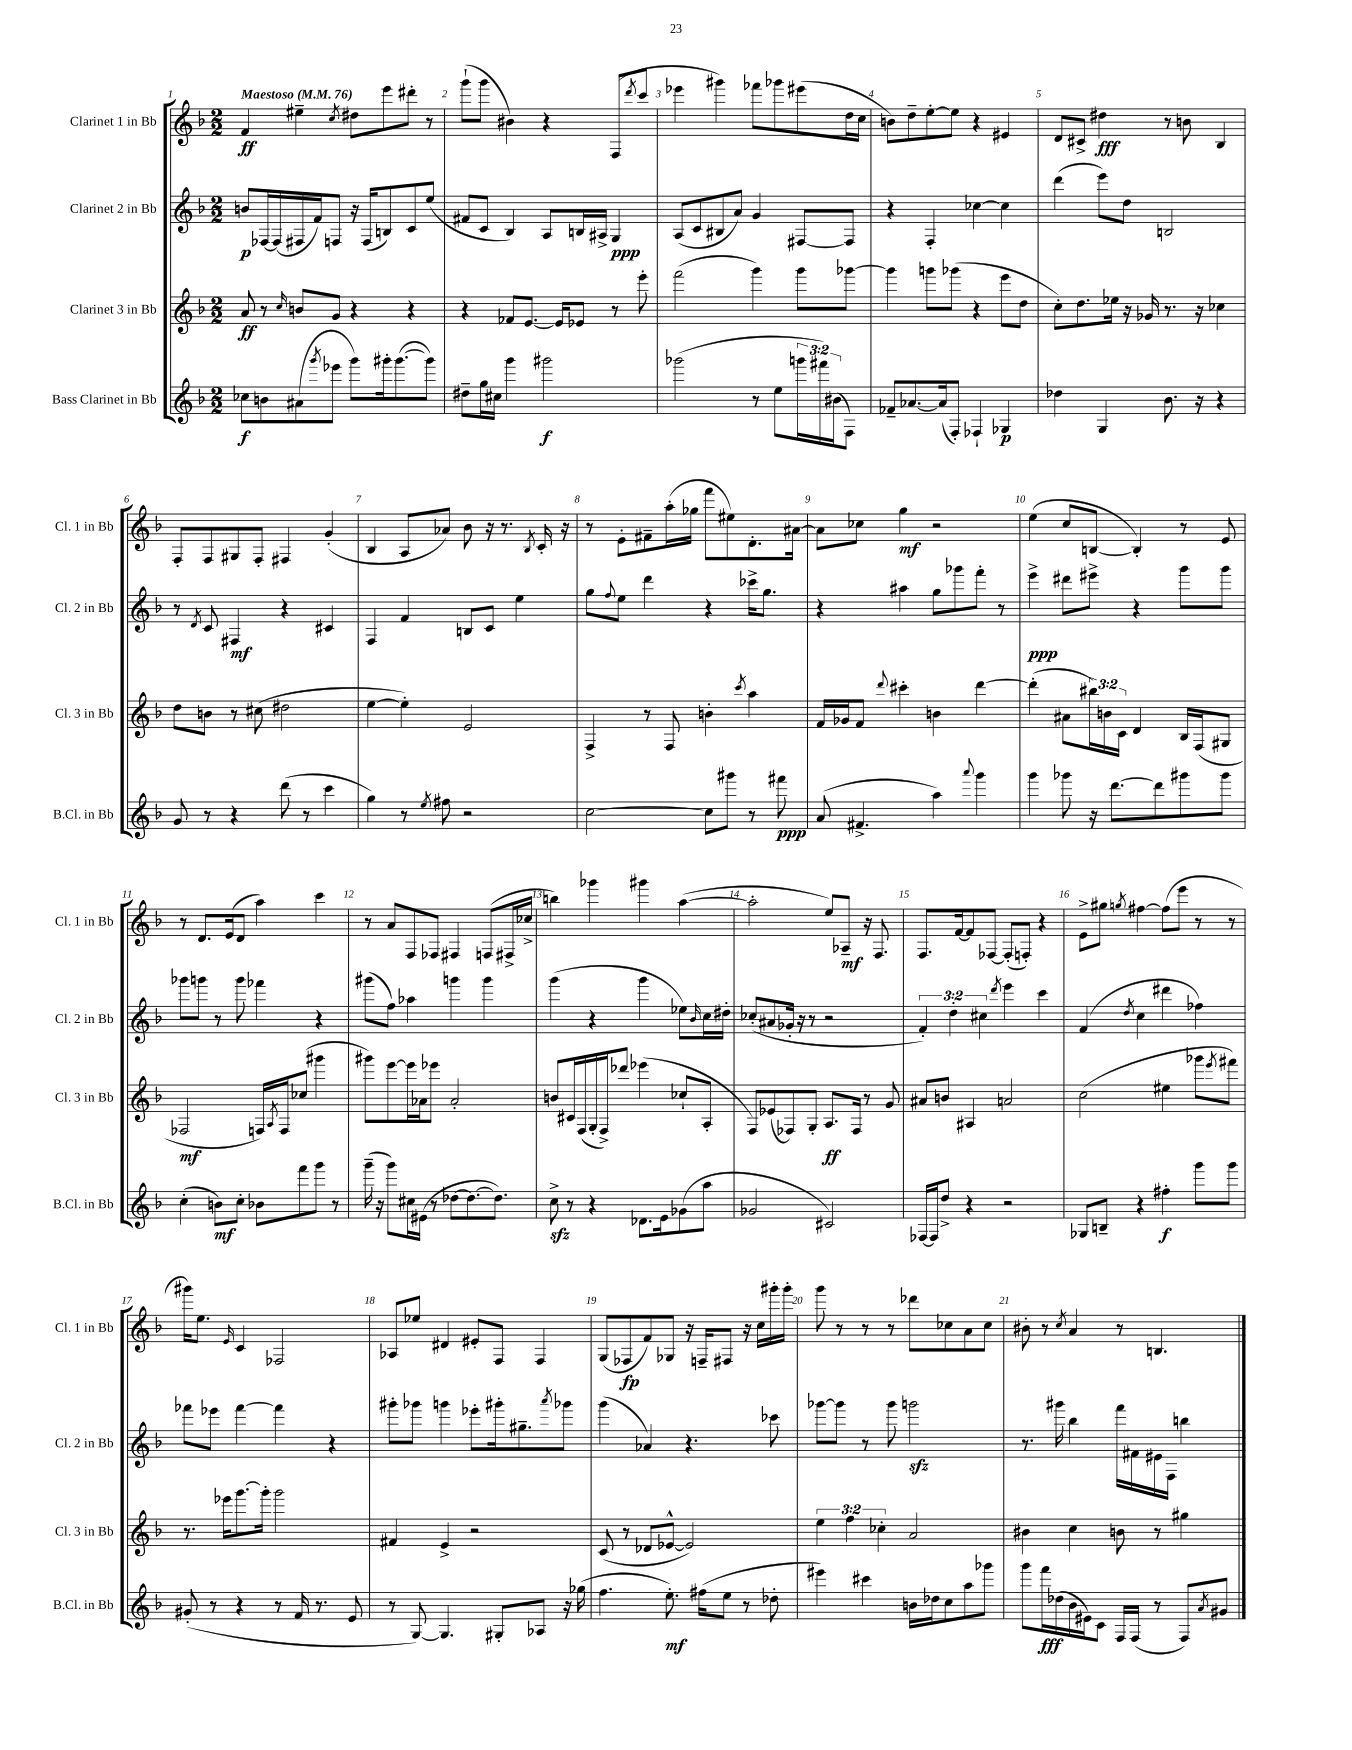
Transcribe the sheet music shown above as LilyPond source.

<<
\new StaffGroup <<
\new Staff = "s0" \with { instrumentName = "Clarinet 1 in Bb" shortInstrumentName = "Cl. 1 in Bb" } {
    \clef treble \key f \major \numericTimeSignature \time 2/2 \tempo "Maestoso" 4 = 76
    f'4\ff eis''4-- \acciaccatura { c''8 } dis''8 e'''8 dis'''8-. r8 |
    g'''8-!( g'''8 bis'4) r4 f8( \acciaccatura { d'''8 } c'''8 |
    ees'''4 gis'''4) fes'''8 ges'''8 eis'''8( d''16 c''16 |
    b'8) d''8-- e''8~-. e''8 r4 eis'4 |
    d'8 cis'8-> dis''4\fff r8 b'8 bes4 |
    f8-. f8 gis8 f8-. fis4 g'4-.( |
    bes4 a8 aes'8) bes'8 r16 r8. \acciaccatura { bes8 } c'16-. r16 |
    r8 e'8-. fis'8-- a''16-.( ges''16 f'''8 eis''8) d'8.-. ais'16~ |
    ais'8 ces''8 g''4\mf r2 |
    e''4( c''8 b8~ b4-.) r8 e'8 |
    r8 d'8. e'16( d'8 a''4) c'''4 |
    r8 a'8 f8 fes8 fis4 f8( fis16-> ces''16-> |
    b''4) ges'''4 gis'''4 a''4~( |
    a''2-. e''8) aes8--\mf r16 f8. |
    f8. f'16~ f'8 fes8~ fes8-.( f8-.) r4 |
    e'8-> gis''8 \acciaccatura { g''8 } fis''4~ fis''8( e'''8 r8 r8 |
    gis'''16) e''8. \grace { e'16 } c'4 fes2 |
    aes8 ees''8 dis'4 eis'8-. f8 f4 |
    g8( fes8\fp f'8) ges8 r16 f16-- fis8 r16 c''16 gis'''16-. gis'''16-. |
    g'''8 r8 r8 r8 des'''8 ces''8 a'8 ces''8 |
    bis'8-. r8 \acciaccatura { c''8 } a'4 r8 b4. \bar "|." |
}
\new Staff = "s1" \with { instrumentName = "Clarinet 2 in Bb" shortInstrumentName = "Cl. 2 in Bb" } {
    \clef treble \key f \major \numericTimeSignature \time 2/2 \override Staff.TupletNumber.text = #tuplet-number::calc-fraction-text
    b'8\p fes16~ fes16( fis16 f'16) f8 r16 f16( b8) c'8 e''8( |
    fis'8 c'8 bes4) a8 b16 ais16-> g4\ppp |
    a8( c'8 bis8 a'8) g'4 fis8~ fis8 |
    r4 f4-. ces''4~ ces''4 |
    d'''4( e'''8) d''8 b2 |
    r8 \acciaccatura { d'8 } c'8 fis4\mf r4 cis'4 |
    f4 f'4 b8 c'8 e''4 |
    g''8 \appoggiatura { f''8 } e''8 d'''4 r4 ces'''16-> g''8. |
    r4 ais''4 g''8 ges'''8 f'''8-. r8 |
    e'''4->\ppp dis'''8 eis'''8-> r4 g'''8 g'''8 |
    ges'''8 g'''8 r8 g'''8 fes'''4 r4 |
    gis'''8( f''8) aes''4 g'''4 g'''4 |
    g'''4( r4 g'''4 ees''8) \grace { bes'16 } c''16 dis''16-. |
    ces''8-.( ais'8 ges'16-. r16 r8 r2 |
    \tuplet 3/2 { f'4-.) d''4-. cis''4 } \acciaccatura { d'''8 } e'''4 c'''4 |
    f'4( \acciaccatura { d''8 } c''4 dis'''4 fes''4) |
    fes'''8 ees'''8 fes'''4~ fes'''4 r4 |
    gis'''8-. ges'''8 g'''4 ees'''8-. gis'''16-. gis''8.-- \acciaccatura { a'''8 } ges'''8 |
    g'''4( aes'4) r4. ces'''8 |
    ges'''8~ ges'''8 r8 ges'''8 g'''2\sfz |
    r8. gis'''16 bes''4 f'''16 fis'16 eis'16 f16 b''4 \bar "|." |
}
\new Staff = "s2" \with { instrumentName = "Clarinet 3 in Bb" shortInstrumentName = "Cl. 3 in Bb" } {
    \clef treble \key f \major \numericTimeSignature \time 2/2 \override Staff.TupletNumber.text = #tuplet-number::calc-fraction-text
    a'8\ff r8 \grace { c''16 } b'8 g'8 r4 r4 |
    r4 fes'8 e'8.~ e'16 ees'8 r8 e'''8-. |
    f'''2( g'''4) g'''8 ges'''8~ |
    ges'''4 g'''8 ges'''8( r4 e'''8 d''8 |
    c''8-.) d''8. ees''16 r16 ges'16 r8. r16 ces''4 |
    d''8 b'8 r8 cis''8( dis''2 |
    e''4~ e''4-.) e'2 |
    f4-> r8 f8 b'4-. \acciaccatura { c'''8 } a''4 |
    f'16 ges'16 f'8 \appoggiatura { d'''8 } cis'''4-. b'4 d'''4~ |
    d'''4-.( ais'8 \tuplet 3/2 { bis''16) b'16 c'16 } d'4 bes16 f16( gis8 |
    fes2\mf f16) \acciaccatura { a8 } f16 ces''8( gis'''4 |
    gis'''8) e'''8~ e'''16 aes'16 ees'''8 aes'2-. |
    b'8 cis'16 f16( g16-. f16->) des'''8 ees'''4( ces''8-! a8-. |
    f8) ees'8( fes8) g8-. a8.\ff fes16 r8 g'8 |
    ais'8 b'8 ais4 a'2 |
    c''2( eis''4 ges'''8 \acciaccatura { e'''8 } fis'''8) |
    r8. ees'''16 g'''8.~ g'''16-. g'''2 |
    fis'4 e'4-> r2 |
    c'8( r8 des'8 ees'8~-^ ees'2) |
    \tuplet 3/2 { e''4 f''4 ces''4-. } a'2 |
    bis'4 c''4 b'8 r8 gis''4 \bar "|." |
}
\new Staff = "s3" \with { instrumentName = "Bass Clarinet in Bb" shortInstrumentName = "B.Cl. in Bb" } {
    \clef treble \key f \major \numericTimeSignature \time 2/2 \override Staff.TupletNumber.text = #tuplet-number::calc-fraction-text
    ces''8\f b'8 ais'8( \acciaccatura { g'''8 } ees'''8 g'''8) gis'''16-. gis'''8.~( gis'''8) |
    dis''8-- g''16 cis''16 g'''4 gis'''2\f |
    ges'''2( r8 e''8 \tuplet 3/2 { g'''16 fis'''16) bis'16( } f8) |
    fes'8-- aes'8.~ aes'16( f8-.) fes4-! ges4\p |
    des''4 g4 bes'8. r16 r4 |
    g'8 r8 r4 d'''8( r8 c'''4 |
    g''4) r8 \acciaccatura { e''8 } fis''8 r2 |
    c''2~ c''8 gis'''8 r8 fis'''8\ppp |
    a'8( fis'4.-> a''4) \appoggiatura { a'''8 } g'''4 |
    g'''4 ges'''8 r16 d'''8.~ d'''8 gis'''8 gis'''8 |
    c''4-.( b'8\mf) c''8-. bes'8 f'''8 g'''8 r8 |
    g'''16--( r16 g'''8) cis''16 eis'16( r8 des''8~ des''8.~ des''8.) |
    c''8->\sfz r8 r4 des'8. e'16 ges'8( a''8 |
    ges'2 cis'2) |
    fes16~ fes16 d''8-> r4 r2 |
    ges8 b8-- r4 fis''4-.\f g'''8 g'''8 |
    gis'8-.( r8 r4 r8 f'16 r8. e'8 |
    r8 g8~) g4. gis8-. aes8 r16 ges''16( |
    f''4. e''8.-.\mf) fis''16( e''8 r8 des''8-. |
    eis'''4) cis'''4 b'16 des''16 c''8 a''8 ges'''8 |
    g'''8 f'''16\fff des''16( bes'16 eis'16) c'8 f16 f16( r8 f8) \acciaccatura { a'8 } gis'8 \bar "|." |
}
>>
>>
\layout { \context { \Score \override BarNumber.break-visibility = ##(#f #t #t) barNumberVisibility = #all-bar-numbers-visible } }
